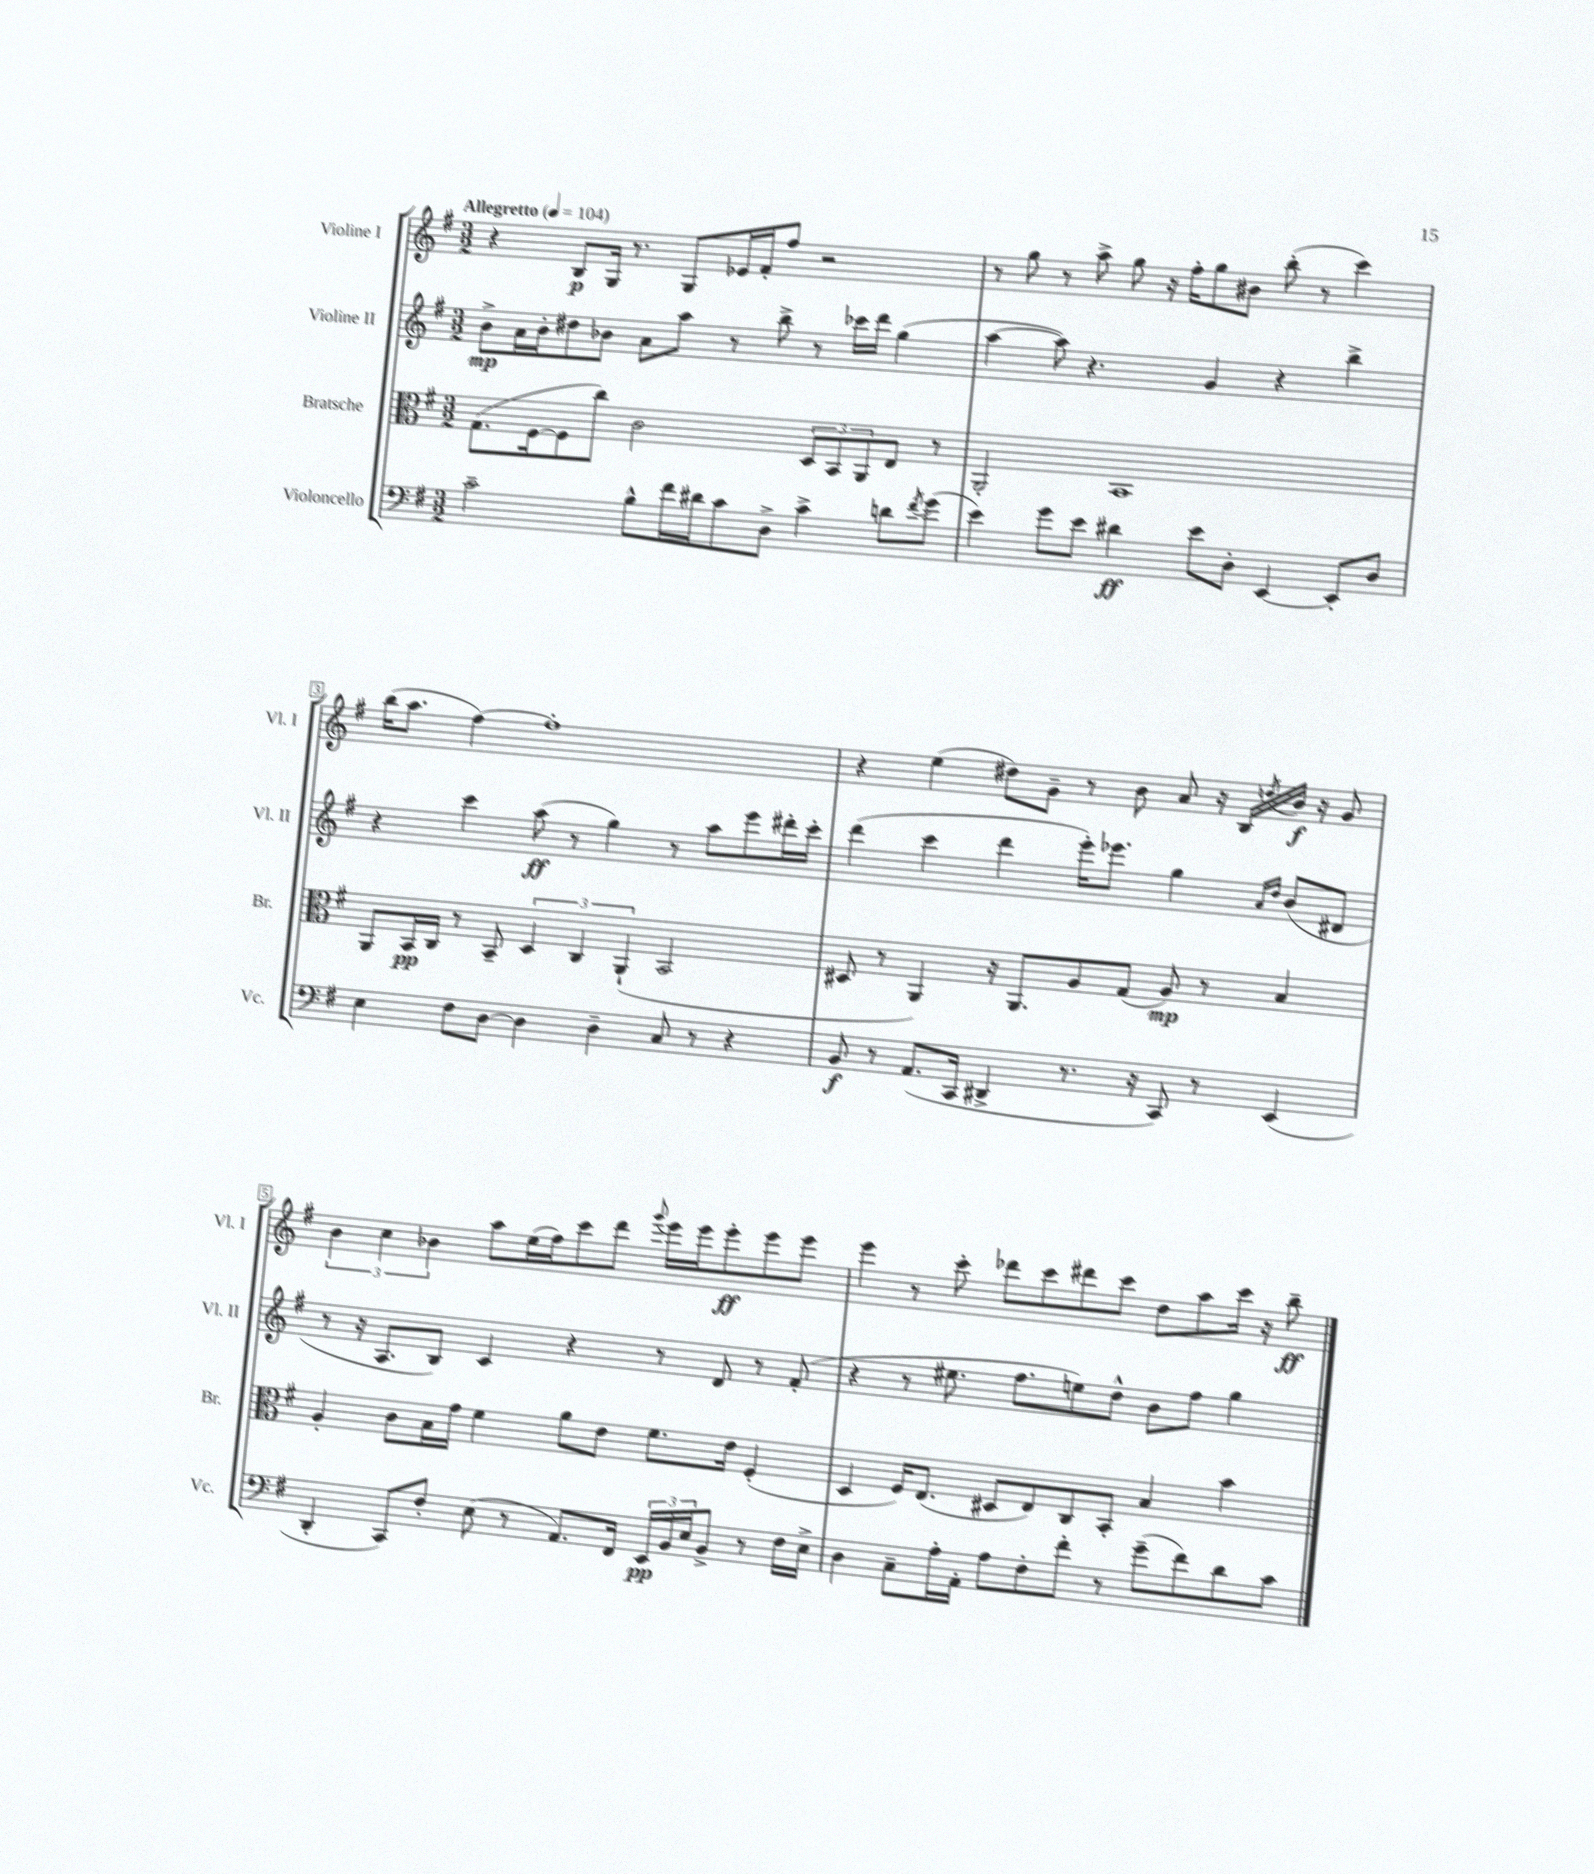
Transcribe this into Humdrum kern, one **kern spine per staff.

**kern	**dynam	**kern	**dynam	**kern	**dynam	**kern	**dynam
*part4	*part4	*part3	*part3	*part2	*part2	*part1	*part1
*staff4	*staff4	*staff3	*staff3	*staff2	*staff2	*staff1	*staff1
*I"Violoncello	*	*I"Bratsche	*	*I"Violine II	*	*I"Violine I	*
*I'Vc.	*	*I'Br.	*	*I'Vl. II	*	*I'Vl. I	*
*clefF4	*	*clefC3	*	*clefG2	*	*clefG2	*
*k[f#]	*	*k[f#]	*	*k[f#]	*	*k[f#]	*
*M3/2	*	*M3/2	*	*M3/2	*	*M3/2	*
*MM104	*	*MM104	*	*MM104	*	*MM104	*
=1	=1	=1	=1	=1	=1	=1	=1
!	!	!	!	!	!	!LO:TX:a:B:t=Allegretto	!
2c~\	.	(8.G\L	.	8b^\L	mp	4r	.
.	.	.	.	16a\L	.	.	.
.	.	[16F#\k	.	16b'\J	.	.	.
.	.	8F#\]	.	8dd#X\	.	8B/L	p
.	.	8cc\J)	.	8b-X\J	.	16G/Jk	.
.	.	.	.	.	.	8.r	.
8B^^\L	.	2c\	.	8a\L	.	.	.
16f#\L	.	.	.	8aa\J	.	8G/L	.
16d#X\J	.	.	.	.	.	.	.
8c\	.	.	.	8r	.	16e-X/L	.
.	.	.	.	.	.	16f#'/J	.
8D^\J	.	.	.	8bb^\	.	8ff#/J	.
4c^\	.	12D/L	.	8r	.	2r	.
.	.	12BB/	.	.	.	.	.
.	.	.	.	16ccc-X\LL	.	.	.
.	.	12AA/	.	.	.	.	.
.	.	.	.	16ddd\JJ	.	.	.
8dn\L	.	8E/J	.	(4gg\	.	.	.
8qf#/	.	.	.	.	.	.	.
(8g\J	.	8r	.	.	.	.	.
=2	=2	=2	=2	=2	=2	=2	=2
4e\)	.	2AA'/	.	[4aa\	.	8r	.
.	.	.	.	.	.	8gg\	.
8g\L	.	.	.	8aa\])	.	8r	.
8e\J	.	.	.	4.r	.	8aa^\	.
4d#X\	ff	1BB	.	.	.	8gg\	.
.	.	.	.	.	.	16r	.
.	.	.	.	.	.	16ff#'\KL	.
8e\L	.	.	.	4g/	.	8gg\	.
8D'\J	.	.	.	.	.	8b#X\J	.
[4EE/	.	.	.	4r	.	(8bb'\	.
.	.	.	.	.	.	8r	.
8EE'/L]	.	.	.	4bb^\	.	4ccc\)	.
8D/J	.	.	.	.	.	.	.
!!LO:LB:g=z
=3	=3	=3	=3	=3	=3	=3	=3
4E\	.	8AA/L	.	4r	.	(16bb\KL	.
.	.	.	.	.	.	8.aa\J	.
.	.	16BB/L	pp	.	.	.	.
.	.	16C/JJ	.	.	.	.	.
8F#\L	.	8r	.	4ccc\	.	[4ff#\)	.
[8D\J	.	8BB~/	.	.	.	.	.
4D\]	.	6D/	.	(8aa\	ff	1ff#']	.
.	.	.	.	8r	.	.	.
.	.	6C/	.	.	.	.	.
4D~\	.	.	.	4gg\)	.	.	.
.	.	(6AA`/	.	.	.	.	.
8C/	.	2BB/	.	8r	.	.	.
8r	.	.	.	8aa\L	.	.	.
4r	.	.	.	8eee\	.	.	.
.	.	.	.	16ddd#X'\L	.	.	.
.	.	.	.	16ccc'\JJ	.	.	.
=4	=4	=4	=4	=4	=4	=4	=4
8BB/	f	8D#X/	.	(4ddd\	.	4r	.
8r	.	8r	.	.	.	.	.
(8.AA/L	.	4AA/)	.	4ccc\	.	(4ee\	.
16CC/Jk	.	.	.	.	.	.	.
4DD#X^/	.	16r	.	4ddd\	.	8dd#X\L)	.
.	.	8.AA/L	.	.	.	.	.
.	.	.	.	.	.	8g~\J	.
8.r	.	8A/	.	16eee'\KL)	.	8r	.
.	.	.	.	8.eee-X\J	.	.	.
.	.	(8G/J	.	.	.	8b\	.
16r	.	.	.	.	.	.	.
8CC/)	.	8A/)	mp	4gg\	.	8a/	.
8r	.	8r	.	.	.	16r	.
.	.	.	.	.	.	16B/LL	.
.	.	.	.	16qqa/LL	.	.	.
.	.	.	.	16qqdd/JJ	.	8qddn/	.
(4EE/	.	4B/	.	(8b/L	.	16b/JJ	f
.	.	.	.	.	.	16r	.
.	.	.	.	8d#X/J	.	8g/	.
!!LO:LB:g=z
=5	=5	=5	=5	=5	=5	=5	=5
4DD'/	.	4A'/	.	8r	.	6b\	.
.	.	.	.	16r	.	.	.
.	.	.	.	.	.	6cc\	.
.	.	.	.	8.A/L	.	.	.
8CC/L)	.	8c\L	.	.	.	.	.
.	.	.	.	.	.	6b-X\	.
8F#'/J	.	16B\L	.	8B/J)	.	.	.
.	.	16g\JJ	.	.	.	.	.
(8E\	.	4f#\	.	4c/	.	8aa\L	.
8r	.	.	.	.	.	(16ee\L	.
.	.	.	.	.	.	16ff#\J)	.
8.AA/L)	.	8a\L	.	4r	.	8ccc\	.
.	.	8e\J	.	.	.	8ddd\J	.
16FF#/Jk	.	.	.	.	.	.	.
.	.	.	.	.	.	8qqggg/	.
24EE/LL	pp	8.f#\L	.	8r	.	16eee\LL	.
24BB/	.	.	.	.	.	.	.
.	.	.	.	.	.	16eee\J	.
24E/J	.	.	.	.	.	.	.
8BB^/J	.	.	.	8d/	.	8eee'\	ff
.	.	16e\Jk	.	.	.	.	.
8r	.	(4F#'/	.	8r	.	8eee\	.
16F#\LL	.	.	.	(8f#'/	.	8eee\J	.
16E^\JJ	.	.	.	.	.	.	.
=6	=6	=6	=6	=6	=6	=6	=6
4D\	.	4D/	.	4r	.	4eee\	.
8C~\L	.	16F#/KL)	.	8r	.	8r	.
.	.	(8.E/J	.	.	.	.	.
16A'\L	.	.	.	8.ee#X\	.	8ccc'\	.
16AA'\JJ	.	.	.	.	.	.	.
8A\L	.	8D#X/L	.	.	.	8ddd-X\L	.
.	.	.	.	8.ff#\L	.	.	.
8F#'\	.	8E/)	.	.	.	8ccc\	.
8f#'\J	.	8C/	.	8een\)	.	8ddd#X\	.
8r	.	8BB'/J	.	8dd^^\J	.	8ccc\J	.
(8g~\L	.	4B/	.	8b\L	.	8dd\L	.
8f#\)	.	.	.	8ff#\J	.	8aa\	.
8d\	.	4b\	.	4gg\	.	16ccc\Jk	.
.	.	.	.	.	.	16r	.
8c\J	.	.	.	.	.	8bb~\	ff
==	==	==	==	==	==	==	==
*-	*-	*-	*-	*-	*-	*-	*-
